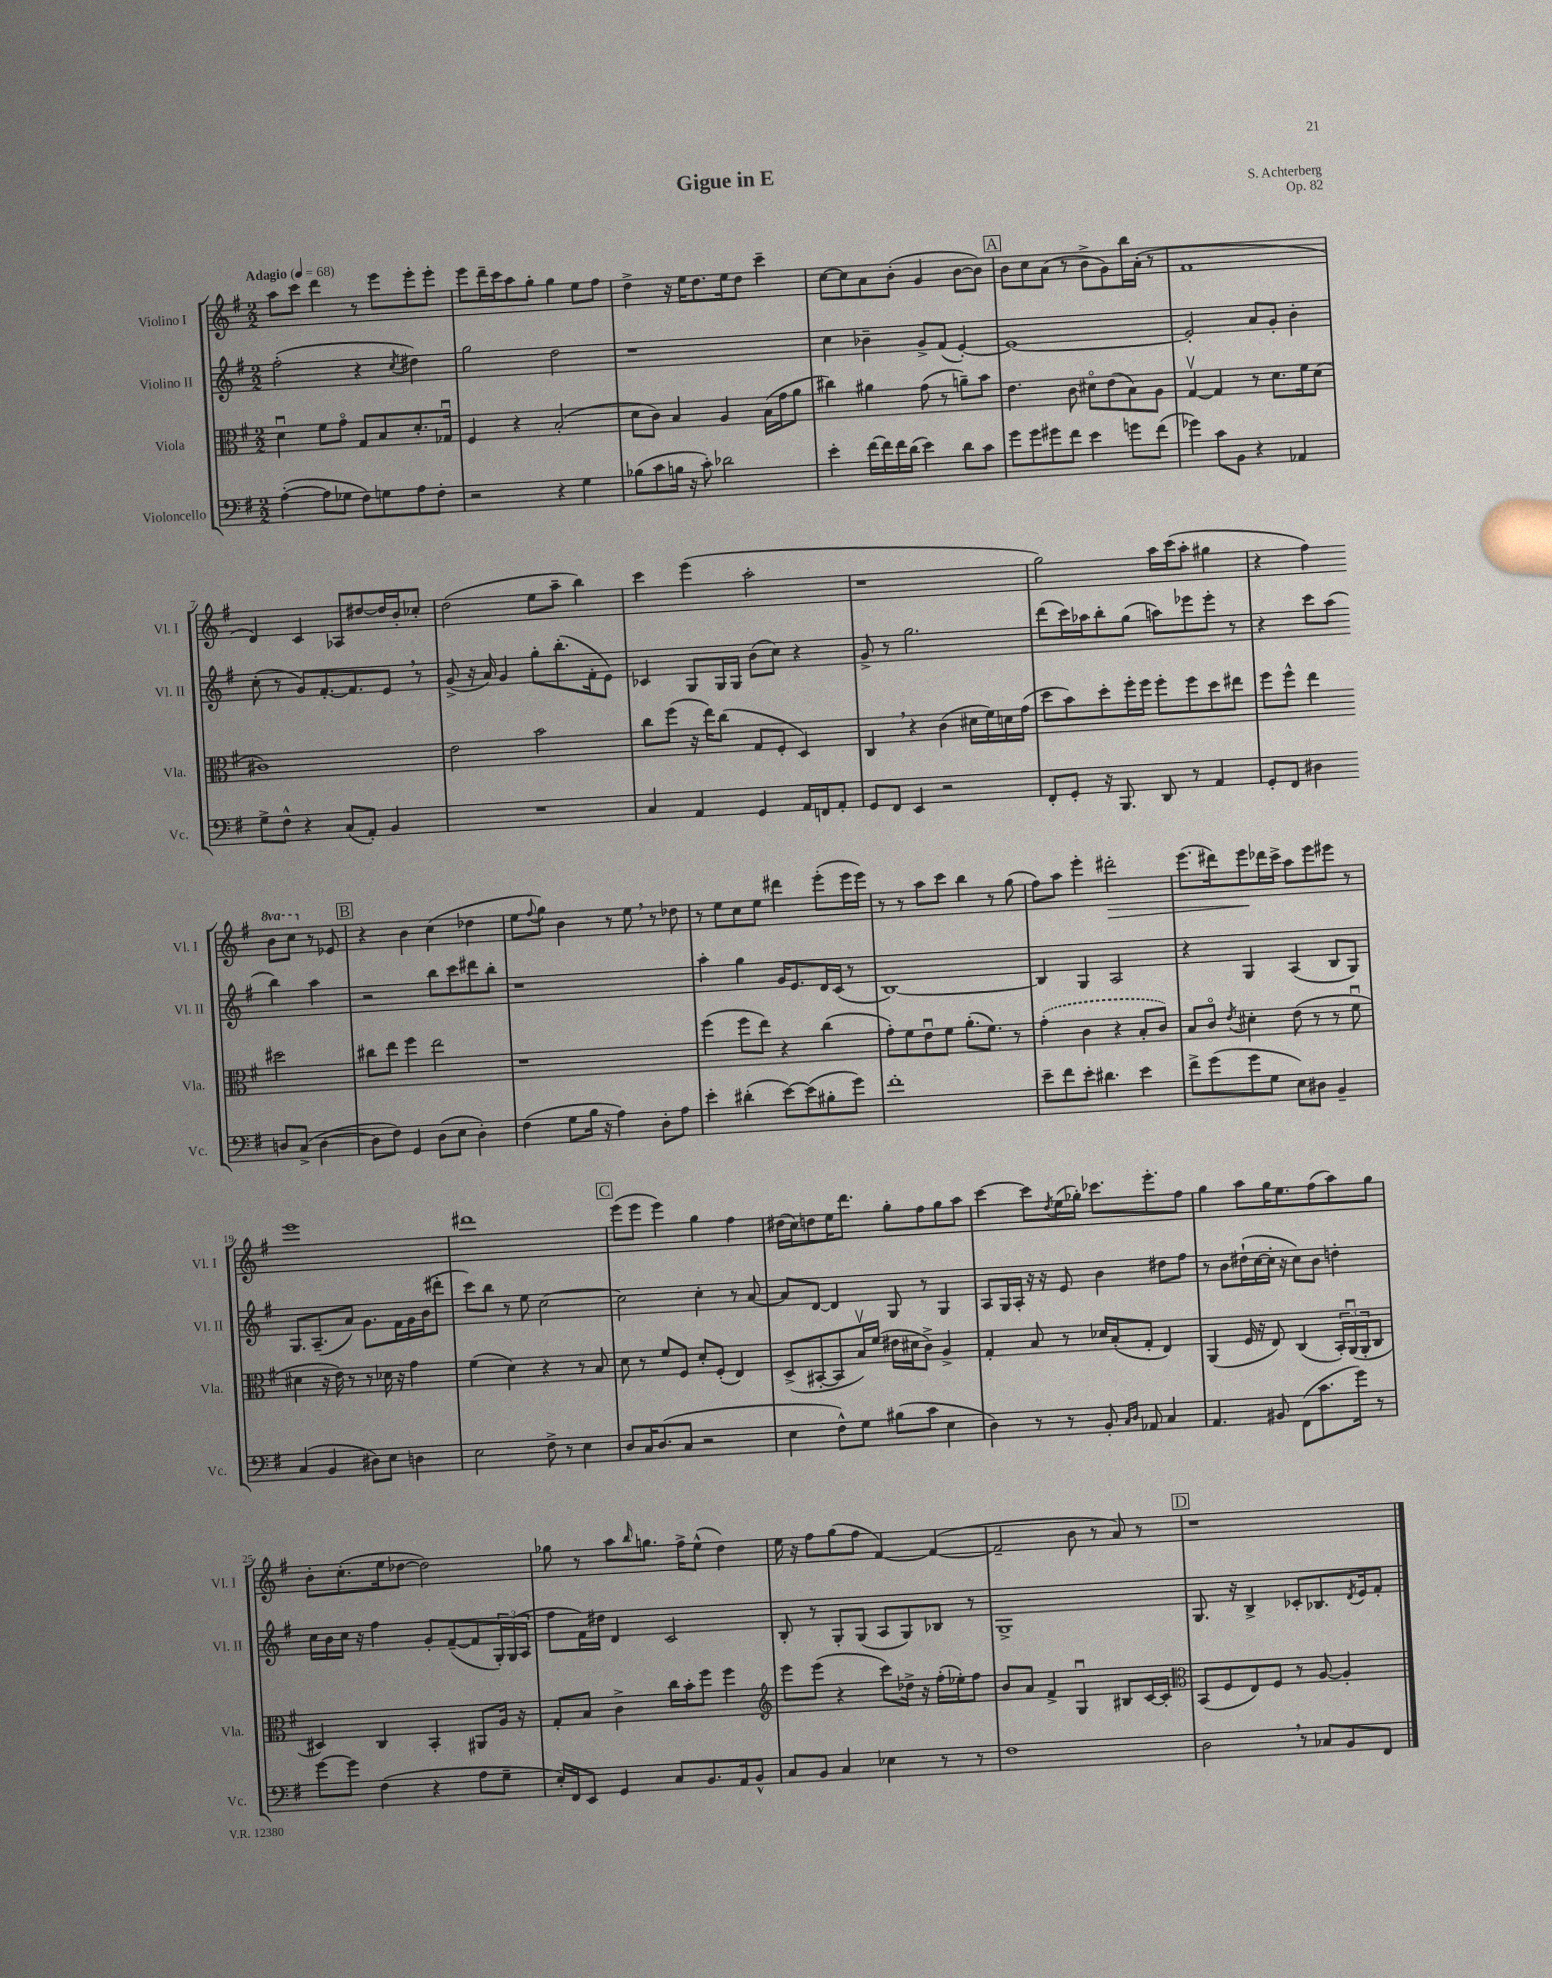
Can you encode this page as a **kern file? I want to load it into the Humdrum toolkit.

**kern	**kern	**kern	**kern
*staff4	*staff3	*staff2	*staff1
*clefF4	*clefC3	*clefG2	*clefG2
*k[f#]	*k[f#]	*k[f#]	*k[f#]
*M2/2	*M2/2	*M2/2	*M2/2
*MM68	*MM68	*MM68	*MM68
([4A'\	4du\	(2ff#'\	8aa\L
.	.	.	8ccc\J
8A\]L	8f#\L	.	4ddd\
8G-\J	8go\J	.	.
8F#\L)	8G/L	4r	8r
8G\	8B/	.	8eee\L
.	.	8qcc/	.
8A\	8.d'/	4dd#\)	8eee'\
8F#'\J	.	.	8eee'\J
.	16G-u/Jk	.	.
=	=	=	=
2r	4F#/	2gg\	8eee\L
.	.	.	16ddd~\L
.	.	.	16ccc\J
.	4r	.	8aa\
.	.	.	8gg'\J
4r	(2B'/	2dd\	4gg\
4G\	.	.	8ee\L
.	.	.	8ff#\J
=	=	=	=
(8B-\L	8d\L	1r	4dd^\
8c\	8c\J)	.	.
16B\Jk	4B/	.	16r
16r	.	.	16ee\LK
8c'\)	.	.	8.dd\
2d-\	4A/	.	.
.	.	.	16ee\k
.	.	.	8dd\J
.	(16B\LL	.	4ccc~\
.	16g\J	.	.
.	8a\J	.	.
=	=	=	=
4e'\	4cc#\)	4cc\	[8cc\L
.	.	.	8cc\]
[16f#\LL	4a#\	4b-~\	8a\
16f#\]	.	.	.
16f#\	.	.	(8b'\J
(16d\JJ	.	.	.
4e\)	(8g\	8g^/L	4g/
.	8r	(8f#/J	.
8d\L	8a~\L)	[4e'/)	[8b\L
8c\J	8b\J	.	8b\]J)
=	=	=	=
8g\L	4.e\	1e_	8b\L
8g\	.	.	8cc\
8g#\	.	.	(8a\J
8f#\J	8c\	.	8r
4e\	8d#o\L	.	8b^\L
.	(8e\	.	8g\)
8g\L	8B\)	.	16bb\L
.	.	.	(16a'\JJ
(8f#\J	8A\J	.	8r
=	=	=	=
4g-\)	[4Gv/	2e'/]	1f#
8c\L	4G/]	.	.
8BB\J	.	.	.
4r	8r	8a/L	.
.	8.d\L	8g'/J	.
4AA-/	.	4b'\	.
.	16f#\k	.	.
.	(8d\J	.	.
=	=	=	=
8G^\L	1c#)	(8cc'\	4d/)
8F#^^\J	.	8r	.
4r	.	8g/L)	4c/
.	.	[8.f#'/	.
(8C/L	.	.	8A-/L
.	.	8.f#/]	.
8AA'/J)	.	.	[8dd#/
4BB/	.	8e/J	16dd#/]L
.	.	.	16b'/J
.	.	8r	8cc-'/J
=	=	=	=
1r	2e\	(8g^/	(2dd\
.	.	16r	.
.	.	16a/)	.
.	.	4g/	.
.	2b\	8gg'\L	8ee\L
.	.	(8.bb'\	8aa~\J
.	.	.	4bb\)
.	.	16f#'\k	.
.	.	8e\J)	.
=	=	=	=
4C/	8cc\L	4c-/	4ccc\
.	(8ff#\J	.	.
4AA/	16r	8G/L	(4eee\
.	16ee\LK)	.	.
.	(8cc\J	16G/L	.
.	.	16G/JJ	.
4GG/	8G/L	(8b\L	2aa'\
.	8F#'/J	8cc\J)	.
16AA/LL	4D/)	4r	.
16FF/J	.	.	.
8AA'/J	.	.	.
=	=	=	=
8GG/L	4C/	8g^/	1r
8FF#/J	.	8r	.
4EE/	4r	2.gg\	.
2r	(4c\	.	.
.	16d#\LL	.	.
.	16f#\)	.	.
.	16d\	.	.
.	(16g\JJ	.	.
=	=	=	=
8FF#'/L	8dd\L	(8ddd\L	2gg\)
8GG'/J	8b\)	16ccc\L)	.
.	.	16aa-\J	.
16r	8dd'\	8bb'\	.
8.BBB/	.	.	.
.	16ff#'\L	(8gg\J	.
.	16ff#\JJ	.	.
8DD/	8ff#'\L	8aa\L)	16aa\LL
.	.	.	(16ccc\J
8r	8ff#\	8eee-\	8aa'\J
4AA/	8dd\	8eee-'\J	4gg#\
.	8ee#\J	8r	.
=	=	=	=
8GG'/L	8ff#\L	4r	4r
8FF#/J	8ff#^^\J	.	.
4D#\	4ee\	8ccc\L	4ff#\)
.	.	(8aa\J	.
8D/L	2dd#\	4bb\)	8bb\L
(8C^/J	.	.	8ccc\J
[4D\	.	4aa\	8r
.	.	.	8e-/
=	=	=	=
8D\]L	8cc#\L	2r	4r
8F#\J)	8ee\J	.	.
4GG/	4ff#\	.	4b\
(8D\L	2ee\	8bb\L	(4cc\
8E\J	.	8ccc\	.
4D'\)	.	8ddd#\	4dd-\
.	.	8bb'\J	.
=	=	=	=
(4F#\	1r	1r	8ee\L
.	.	.	8qqff#/
.	.	.	8gg\J)
8G\L	.	.	4b\
16B\Jk	.	.	.
16r	.	.	.
4A\)	.	.	8r
.	.	.	8ee\
8D'\L	.	.	8r
8A\J	.	.	8dd-\
=	=	=	=
4e'\	(4ff#\	4aa'\	8r
.	.	.	8ee\L
(4d#'\	8ff#\L	4gg\	8cc\
.	8ee\J)	.	8ee\J
[8e\L)	4r	16g/LK	4ddd#\
.	.	8.e/	.
(8e\]	.	.	.
8B#'\	(4cc\	16d/L	(8eee'\L
.	.	(16c/JJ	.
8g\J)	.	8r	16eee\L
.	.	.	16eee\JJ)
=	=	=	=
1f#'	8g'\L)	[1B)	8r
.	8f#\	.	8r
.	8eu\	.	8aa\L
.	8f#\J	.	8ccc\J
.	(8.a'\L	.	4bb\
.	8.f#\J)	.	.
.	.	.	8r
.	8r	.	(8gg\
=	=	=	=
8e~\L	(4g'\	4B/]	8ff#\L)
8f#\	.	.	8aa\J
8e'\J	4c\	4G/	4eee'\
4.d#\	.	.	.
.	4r	2A/	2ddd#'\
4e\	8B'/L	.	.
.	8c/J)	.	.
=	=	=	=
8f#^\L	8B/L	4r	(8.eee\L
(8g\	8co/J	.	.
.	.	.	16ddd#\k)
.	8qe/	.	.
8g\	4d#'\	4G/	8eee\
8G\J	.	.	16ddd-\L
.	.	.	16ccc^\JJ
8E\L)	(8e\	(4A/	8aa\L
8D#\J	8r	.	8eee\
4BB~/	8r	8B/L	8eee#\J
.	8f#u\	8G/J)	8r
=	=	=	=
(4C/	4d#\	8.G/L	1eee
.	.	(8.A~/	.
4BB/	16r	.	.
.	16e\)	.	.
.	8r	8a/J)	.
8D#\L)	8r	8.g\L	.
8E\J	16d-\	.	.
.	16r	16f#\L	.
4D\	4g\	16g\	.
.	.	(16b\J	.
.	.	8ddd#'\J	.
=	=	=	=
2E\	(4f#\	8ccc\L)	1ddd#
.	.	8bb\J	.
.	4d\)	8r	.
.	.	8ee\	.
8F#^\	4r	[2cc\	.
8r	.	.	.
4E\	8r	.	.
.	8B/	.	.
=	=	=	=
8D/L	8d\	2cc\]	(8eee\L
16C/K	8r	.	8eee\J
(8.D/	.	.	.
.	8f#/L	.	4eee\)
8C/J	8F#/J	.	.
2r	8d'/L	4cc'\	4gg\
.	(8F#'/J	.	.
.	4E/)	8r	4ff#\
.	.	[8a/	.
=	=	=	=
4E\	(8D^/L	8a/]L	(16dd#\LL
.	.	.	16cc\J)
.	[8BB#'/	[8d/J	8dd\
8F#^^\L)	8BB#/]	4d/]	16ee\K
.	.	.	8.ddd\J
8G\J	16Bv/L)	.	.
.	(16f#/JJ	.	.
(8B#\L	16e#\LL	8G/	8gg'\L
.	16d#\J	.	.
8c\J	8c^\J)	8r	8ff#\
4E\	4A^/	4G/	8gg\
.	.	.	8aa\J
=	=	=	=
4D\)	4G'/	8A/L	[4ccc\
.	.	16G/L	.
.	.	16A'/JJ	.
8r	8B/	16r	8ccc\]L
.	.	16r	.
.	.	.	8qdd/
8r	8r	8e/	(16ee\L
.	.	.	16gg-'\JJ)
8BB'/	16d-/LL	4b\	8.ccc-\L
.	(16B'/J	.	.
16qqC/LL	.	.	.
16qqD/JJ	.	.	.
8AA-/	8G'/J	.	.
.	.	.	8.eee'\
4C/	4E/)	8dd#\L	.
.	.	8ff#\J	8ff#\J
=	=	=	=
4.AA/	(4AA/	8r	4gg\
.	.	8b\L	.
.	16F#/	(16dd#`\L	8aa\L
.	16r	[16cc\	.
8BB#/	8E/)	16cc'\]JJ	16gg\K
.	.	16r	8.ee\
(8FF#\L	(4C/	8cc\L)	.
8.c\	.	8b\J	(8ff#\
.	24BB'/LL)	4dd'\	8aa\)
.	(24AAu/	.	.
16g\Jk)	.	.	.
.	24AA'/J	.	.
8r	8C/J	.	8gg\J
=	=	=	=
[8g\L	4D#/)	16cc\LL	8b'\L
.	.	16b\	.
8g\]J	.	16cc\JJ	(8.cc'\
.	.	16r	.
(4F#\	4C/	4ff#\	.
.	.	.	16ee\k
.	.	.	[8dd-\J
4r	4BB'/	8g'/L	2dd-\])
.	.	([8f#~/	.
8A\L	8AA#/L	8f#/]	.
8G~\J	16A/Jk	24G'/L)	.
.	.	(24G/	.
.	16r	.	.
.	.	24A/JJ	.
=	=	=	=
16E'/LL)	8G'/L	8ff#\L	8gg-\
16FF#/J	.	.	.
8EE/J	8B/J	16f#\L)	8r
.	.	16dd#\JJ	.
4GG/	4c^\	4d/	8aa\L
.	.	.	16qqbb/
.	.	.	8.gg\J
8C/L	16cc\LL	2c/	.
.	16b'\J	.	16ff#^\LK
8.BB/	8ff#\J	.	(8ee^^\J
.	4ff#\	.	4dd\)
16AA/k	.	.	.
8BB^^/J	.	.	.
=	=	=	=
*	*clefG2	*	*
8C/L	8eee\L	8B'/	16ee\
.	.	.	16r
8BB/J	(8eee\J	8r	8ff#\L
4C/	4r	8G'/L	(8gg\
.	.	(8G/J	8ff#\J
4E-\	8ccc\L)	8A/L	[4f#/)
.	16dd-^\Jk	8G/)	.
.	16r	.	.
8r	(16ff#'\LL	8B-/J	(4f#/_
.	16ee-'\J)	.	.
8r	8ff#\J	8r	.
=	=	=	=
1F#	8b/L	1G^	2f#~/]
.	8a/J	.	.
.	4f#^/	.	.
.	4Gu/	.	8b\
.	.	.	8r
.	8B#/L	.	8a/)
.	[16c/L	.	8r
.	16c'/]JJ	.	.
=	=	=	=
*	*clefC3	*	*
2D\	(8BB/L	8.G/	1r
.	8F#/	.	.
.	.	16r	.
.	8E/)	4B^/	.
.	8F#/J	.	.
8r	8r	8c-'/L	.
8C-/L	[8A/	8.B-/	.
8BB/	4A'/]	.	.
.	.	8qd/	.
.	.	16e/k	.
8FF#/J	.	8f#'/J	.
==	==	==	==
*-	*-	*-	*-
